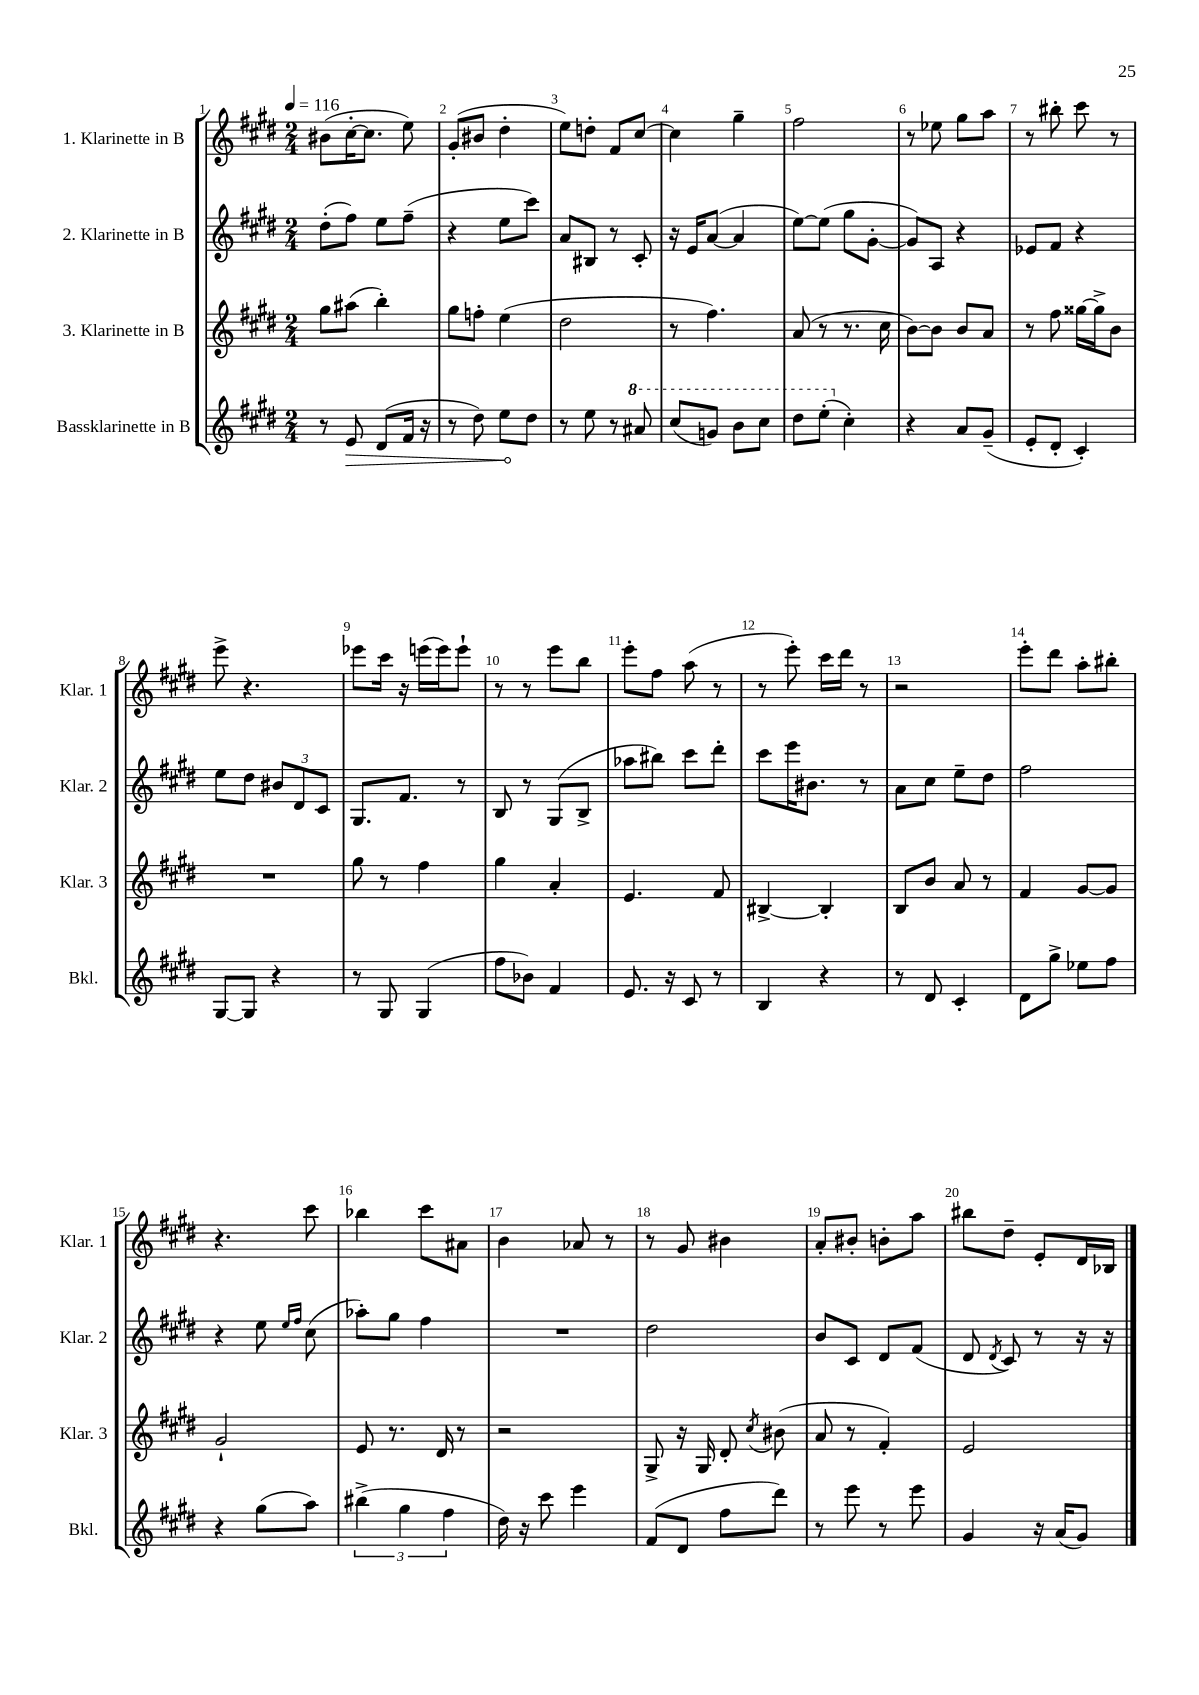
<<
\new StaffGroup <<
\new Staff = "s0" \with { instrumentName = "1. Klarinette in B" shortInstrumentName = "Klar. 1" } {
    \clef treble \key e \major \numericTimeSignature \time 2/4 \tempo 4 = 116
    \autoBeamOff bis'8[( cis''16~-. cis''8.] e''8) |
    gis'8[-.( bis'8] dis''4-. |
    e''8[) d''8]-. fis'8[ cis''8]~ |
    cis''4 gis''4-- |
    fis''2 |
    r8 ees''8 gis''8[ a''8] |
    r8 bis''8-. cis'''8 r8 |
    e'''8-> r4. |
    ees'''8[ cis'''16] r16 e'''16[( e'''16) e'''8]-! |
    r8 r8 e'''8[ b''8] |
    e'''8[-. fis''8] a''8( r8 |
    r8 e'''8-.) cis'''16[ dis'''16] r8 |
    r2 |
    e'''8[-. dis'''8] a''8[-. bis''8]-. |
    r4. cis'''8 |
    bes''4 cis'''8[ ais'8] |
    b'4 aes'8 r8 |
    r8 gis'8 bis'4 |
    a'8[-. bis'8]-. b'8[-. a''8] |
    bis''8[ dis''8]-- e'8[-. dis'16 bes16] \bar "|." |
}
\new Staff = "s1" \with { instrumentName = "2. Klarinette in B" shortInstrumentName = "Klar. 2" } {
    \clef treble \key e \major \numericTimeSignature \time 2/4
    \autoBeamOff dis''8[-.( fis''8]) e''8[ fis''8]--( |
    r4 e''8[ cis'''8]) |
    a'8[ bis8] r8 cis'8-. |
    r16 e'16[ a'8]~( a'4 |
    e''8[~) e''8]( gis''8[ gis'8]~-. |
    gis'8[) a8] r4 |
    ees'8[ fis'8] r4 |
    e''8[ dis''8] \tuplet 3/2 { bis'8[ dis'8 cis'8] } |
    gis8.[ fis'8.] r8 |
    b8 r8 gis8[( b8]-> |
    aes''8[ bis''8]) cis'''8[ dis'''8]-. |
    cis'''8[ e'''16 bis'8.] r8 |
    a'8[ cis''8] e''8[-- dis''8] |
    fis''2 |
    r4 e''8 \grace { e''16[ fis''16] } cis''8( |
    aes''8[-.) gis''8] fis''4 |
    R2 |
    dis''2 |
    b'8[ cis'8] dis'8[ fis'8]( |
    dis'8 \acciaccatura { dis'8 } cis'8) r8 r16 r16 \bar "|." |
}
\new Staff = "s2" \with { instrumentName = "3. Klarinette in B" shortInstrumentName = "Klar. 3" } {
    \clef treble \key e \major \numericTimeSignature \time 2/4
    \autoBeamOff gis''8[ ais''8]( b''4-.) |
    gis''8[ f''8]-. e''4( |
    dis''2 |
    r8 fis''4.) |
    a'8( r8 r8. cis''16 |
    b'8[~) b'8] b'8[ a'8] |
    r8 fis''8 gisis''16[~ gisis''16-> b'8] |
    R2 |
    gis''8 r8 fis''4 |
    gis''4 a'4-. |
    e'4. fis'8 |
    bis4~-> bis4-. |
    b8[ b'8] a'8 r8 |
    fis'4 gis'8[~ gis'8] |
    gis'2-! |
    e'8 r8. dis'16 r8 |
    r2 |
    gis8-> r16 gis16 dis'8-. \acciaccatura { cis''8 } bis'8( |
    a'8 r8 fis'4-.) |
    e'2 \bar "|." |
}
\new Staff = "s3" \with { instrumentName = "Bassklarinette in B" shortInstrumentName = "Bkl." } {
    \clef treble \key e \major \numericTimeSignature \time 2/4
    \autoBeamOff r8 \once \override Hairpin.circled-tip = ##t e'8\> dis'8[( fis'16] r16 |
    r8 dis''8) e''8[\! dis''8] |
    r8 e''8 r8 \ottava #1 ais''8 |
    cis'''8[( g''8]) b''8[ cis'''8] |
    dis'''8[ e'''8]-.( \ottava #0 cis''4-.) |
    r4 a'8[ gis'8]--( |
    e'8[-. dis'8]-. cis'4-.) |
    gis8[~ gis8] r4 |
    r8 gis8 gis4( |
    fis''8[ bes'8]) fis'4 |
    e'8. r16 cis'8 r8 |
    b4 r4 |
    r8 dis'8 cis'4-. |
    dis'8[ gis''8]-> ees''8[ fis''8] |
    r4 gis''8[( a''8]) |
    \tuplet 3/2 { bis''4->( gis''4 fis''4 } |
    dis''16) r16 cis'''8 e'''4 |
    fis'8[( dis'8] fis''8[ dis'''8]) |
    r8 e'''8 r8 e'''8 |
    gis'4 r16 a'16[( gis'8]) \bar "|." |
}
>>
>>
\layout { \context { \Score \override BarNumber.break-visibility = ##(#f #t #t) barNumberVisibility = #all-bar-numbers-visible } }
